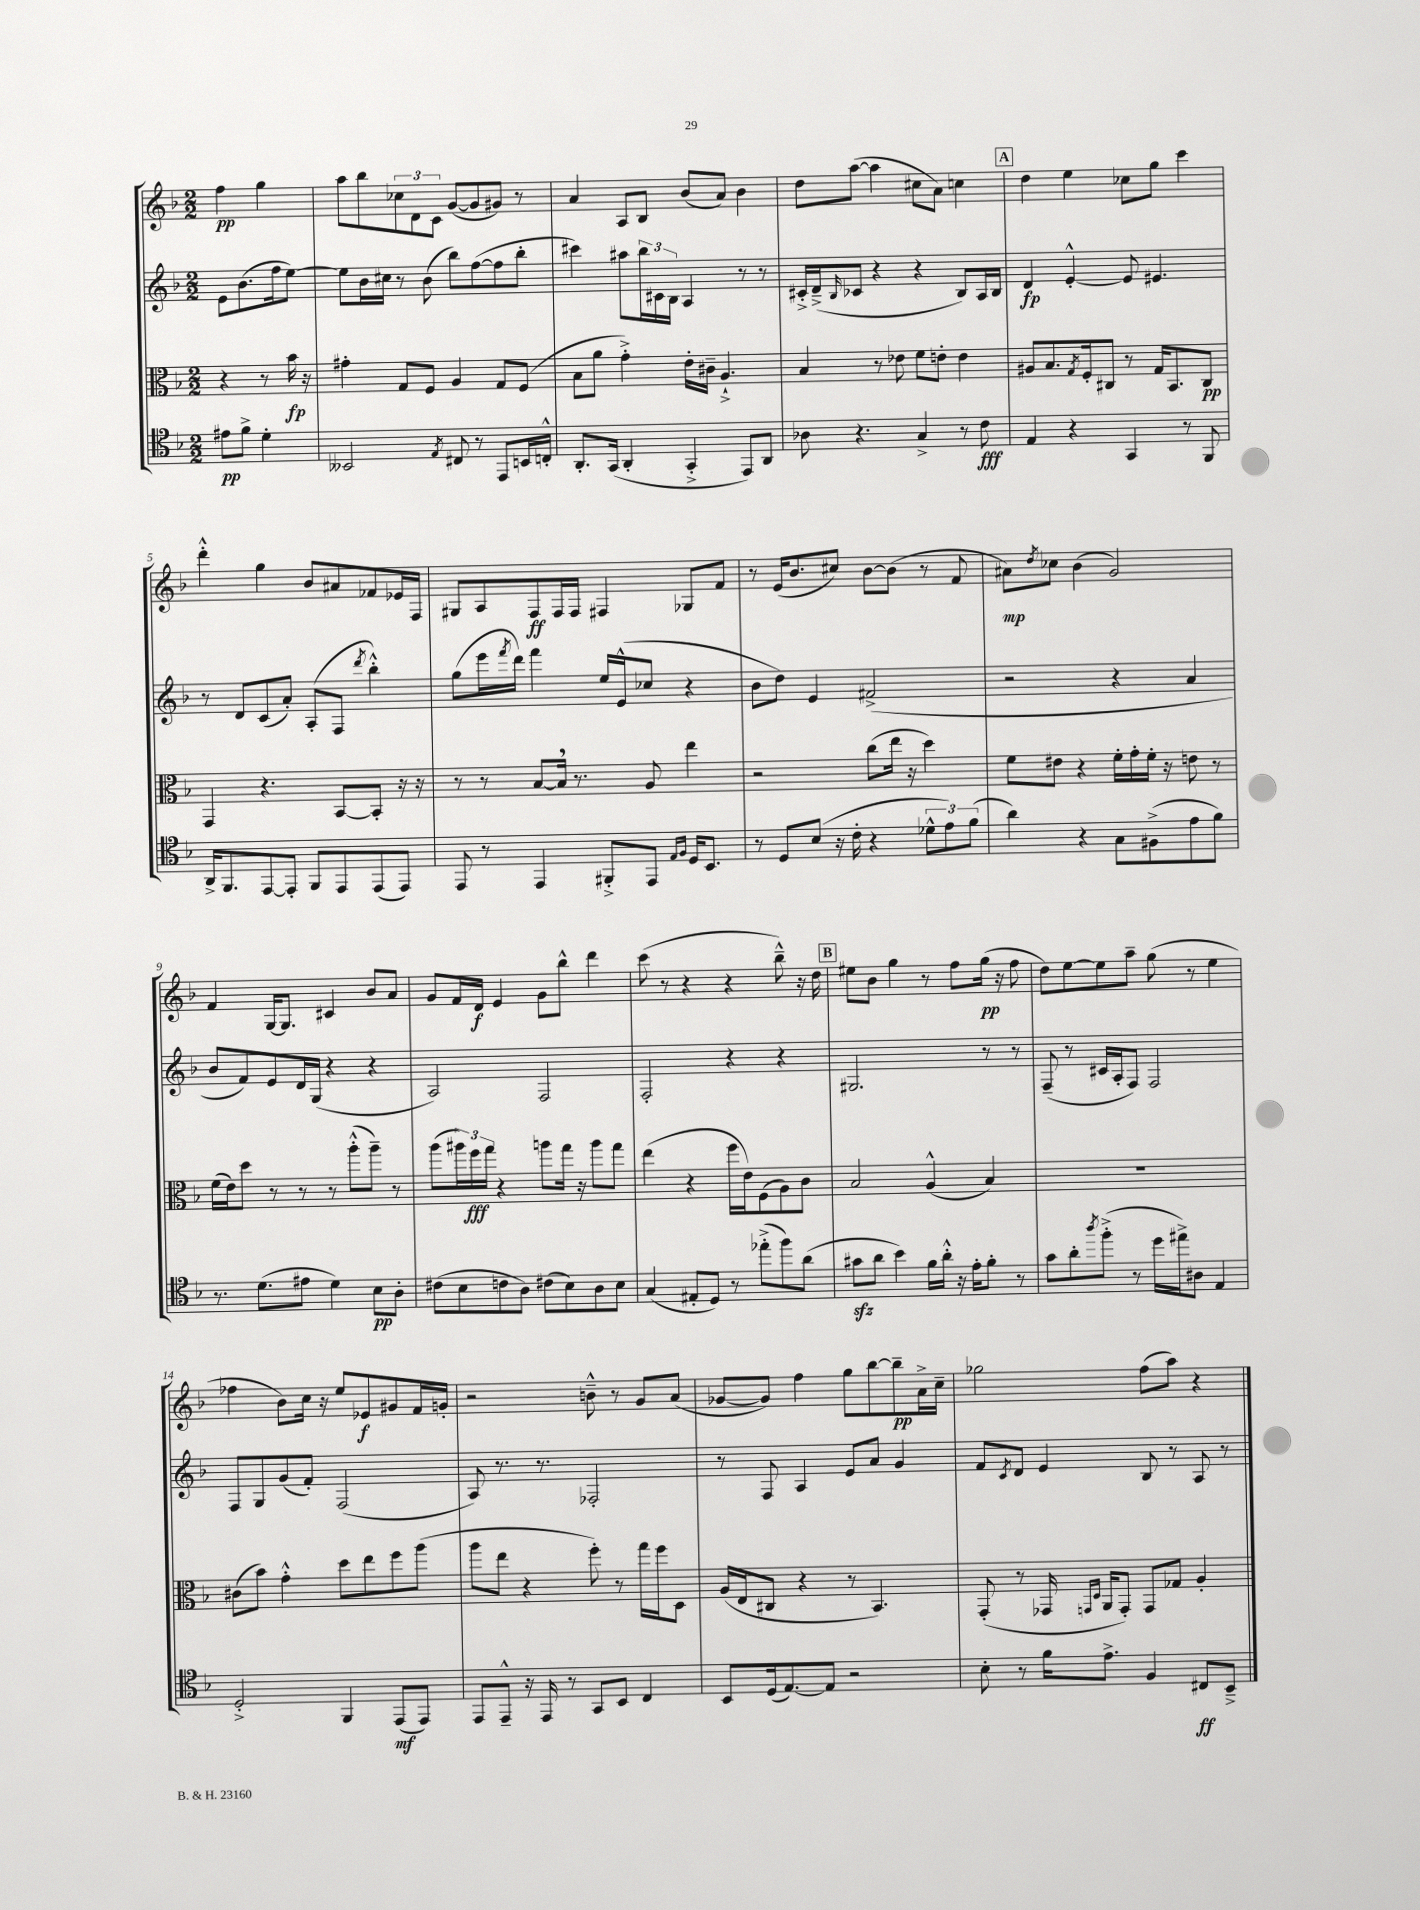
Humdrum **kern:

**kern	**kern	**kern	**kern
*staff4	*staff3	*staff2	*staff1
*clefC4	*clefC3	*clefG2	*clefG2
*k[b-]	*k[b-]	*k[b-]	*k[b-]
*M2/2	*M2/2	*M2/2	*M2/2
8e#	4r	8e	4ff
8f^	.	(8.b-	.
4d'	8r	.	4gg
.	.	16ff	.
.	16b-	[8ee)	.
.	16r	.	.
=	=	=	=
2BB--	4g#'	8ee]	8aa
.	.	16b-	8bb-
.	.	16cc#	.
.	8G	8r	12cc-
.	.	.	12d
.	8F	(8b-	.
.	.	.	12c
8qE	.	.	.
8C#	4A	8bb-)	([8g
8r	.	([8ff	8g]
8EE	8G	8ff]	8g#)
16BB	(8F	8bb-'	8r
16C'^^	.	.	.
=	=	=	=
8.AA'	8B-	4ccc#)	4a
.	8a	.	.
(16GG	.	.	.
4AA'	4g'^)	8aa#	8A
.	.	24bb-	8B-
.	.	24c#	.
.	.	24B-	.
4GG'^	16e'	4A	(8b-
.	16c#~	.	.
.	4.A`^	.	8a)
8EE)	.	8r	4b-
8AA	.	8r	.
=	=	=	=
8A-	4B-	16c#'^	8dd
.	.	(16d~^	.
.	.	16qqB-	.
4.r	.	8c-	([8aa
.	8r	4r	4aa]
.	8e-	.	.
4G^	8f	4r	8cc#
.	8e'	.	8a)
8r	4e	8B-)	4cc
8c	.	16A	.
.	.	16B-	.
=	=	=	=
4E	8A#	4d	4dd
.	8.B-	.	.
4r	.	[4e'^^	4ee
.	8qG	.	.
.	16F'	.	.
.	8C#	.	.
4GG	8r	8e]	8cc-
.	16G	4.e#	8gg
.	8.BB-	.	.
8r	.	.	4ccc
8FF	8C#	.	.
=	=	=	=
16AA^	4GG	8r	4ddd'^^
8.FF	.	.	.
.	.	8d	.
[8EE	4.r	(8c	4gg
8EE']	.	8a')	.
8FF	.	(8A'	8b-
8EE	[8BB-	8F	8a#
.	.	8qddd	.
(8EE	8BB-']	4bb-'^^)	8f-
8EE)	16r	.	16e-
.	16r	.	16F
=	=	=	=
8EE	8r	(8gg	8G#
8r	8r	16eee	8A
.	.	8qfff	.
.	.	16ddd)	.
4EE	[8B-	4fff	8F
.	16B-]	.	16F
.	8.r	.	16F
8FF#'^	.	16ee	4F#
.	.	(16e^^	.
8EE	8A	8cc-	.
16qqE	.	.	.
16qqF	.	.	.
16D	4ee	4r	8G-
8.BB-	.	.	.
.	.	.	8f
=	=	=	=
8r	2r	8b-	8r
8D	.	8dd)	(16e
.	.	.	8.b-
(8B-	.	4e	.
16r	.	.	8cc#)
16c'	.	.	.
4r	(8cc	(2f#^	[8b-
.	16ee	.	(8b-]
.	16r	.	.
12d-^^	4dd)	.	8r
12e)	.	.	.
.	.	.	8f
(12f	.	.	.
=	=	=	=
4a)	8f	2r	8a#)
.	.	.	8qdd
.	8e#	.	8cc-
4r	4r	.	(4b-
8G	16f'	4r	2g)
.	16g'	.	.
(8F#^	16f'	.	.
.	16r	.	.
8e	8e	4a	.
8f)	8r	.	.
=	=	=	=
8.r	(16f	8b-	4f
.	16e)	.	.
.	8dd	8f)	.
(8.d	.	.	.
.	8r	8e	[16G
.	.	.	8.G]
8e#	8r	16d	.
.	.	(16G	.
4d)	8r	4r	4c#
.	(8aa'^^	.	.
8B-	8aa~)	4r	8b-
8A'	8r	.	8a
=	=	=	=
(8c#	(8aa	2A)	8g
8B-	24aa#)	.	16f
.	24ff	.	.
.	.	.	16d
.	24gg	.	.
8c	4r	.	4e
8A)	.	.	.
(8c#	8aa	2F	8g
8B-)	16gg	.	8bb-^^
.	16r	.	.
8A	8aa	.	4ddd
8B-	8gg	.	.
=	=	=	=
(4G	(4ee	2F'	(8ccc
.	.	.	8r
8E#'	4r	.	4r
8D)	.	.	.
8r	16ff	4r	4r
.	16e)	.	.
(8ee-'^	(8F	.	.
8ff)	8A)	4r	8bb-~^^)
(8a	8c	.	16r
.	.	.	16dd
=	=	=	=
8g#	2B-	2.G#	8ee#
8a	.	.	8b-
4b-)	.	.	4gg
16f	(4A^^	.	8r
16a'^^	.	.	.
16r	.	.	8ff
16e'	.	.	.
8f'	4B-)	8r	(16gg
.	.	.	16r
8r	.	8r	8ff
=	=	=	=
8g	1r	(8F~	8dd)
8a'	.	8r	[8ee
8qaa	.	.	.
(8ff'^	.	16c#	8ee]
.	.	16A'	.
8r	.	8F)	8aa~
16dd	.	2F	(8gg
16ee#^)	.	.	.
8A#	.	.	8r
4E	.	.	4ee
=	=	=	=
2D'^	(8c#	8F	4ff-
.	8b-)	8G	.
.	4g'^^	(8g	8b-)
.	.	8f')	16cc
.	.	.	16r
4FF	8dd	(2F	8ee
.	8ee	.	8e-
(8EE	8ff	.	8g#
8EE)	(8aa	.	16f
.	.	.	16g'
=	=	=	=
8EE	8aa	8A)	2r
8EE~^^	8ee	8.r	.
16r	4r	.	.
16EE	.	8.r	.
8r	.	.	.
8GG	8ff')	2F-'	8b~^^
8BB-	8r	.	8r
4C	16gg	.	8g
.	16ff	.	.
.	8D	.	(8a
=	=	=	=
8BB-	(16A	8r	[8g-
.	16E	.	.
(16D	8C#	8F	8g-])
[8.E)	.	.	.
.	4r	4A	4ff
8E]	.	.	.
2r	8r	8e	8gg
.	4.BB-)	8a	[8bb-
.	.	4g	8bb-~]
.	.	.	16a^
.	.	.	16cc~
=	=	=	=
8B-'	(8GG'	8f	2gg-
.	.	8qc	.
8r	8r	8d	.
16f	16GG-	4e	.
.	16qqGG	.	.
.	16qqD	.	.
8.e^	16AA	.	.
.	8GG')	.	.
4F	8GG	8B-	(8ff
.	8G-	8r	8aa)
8C#	4A'	8A	4r
8BB-~^	.	8r	.
==	==	==	==
*-	*-	*-	*-
